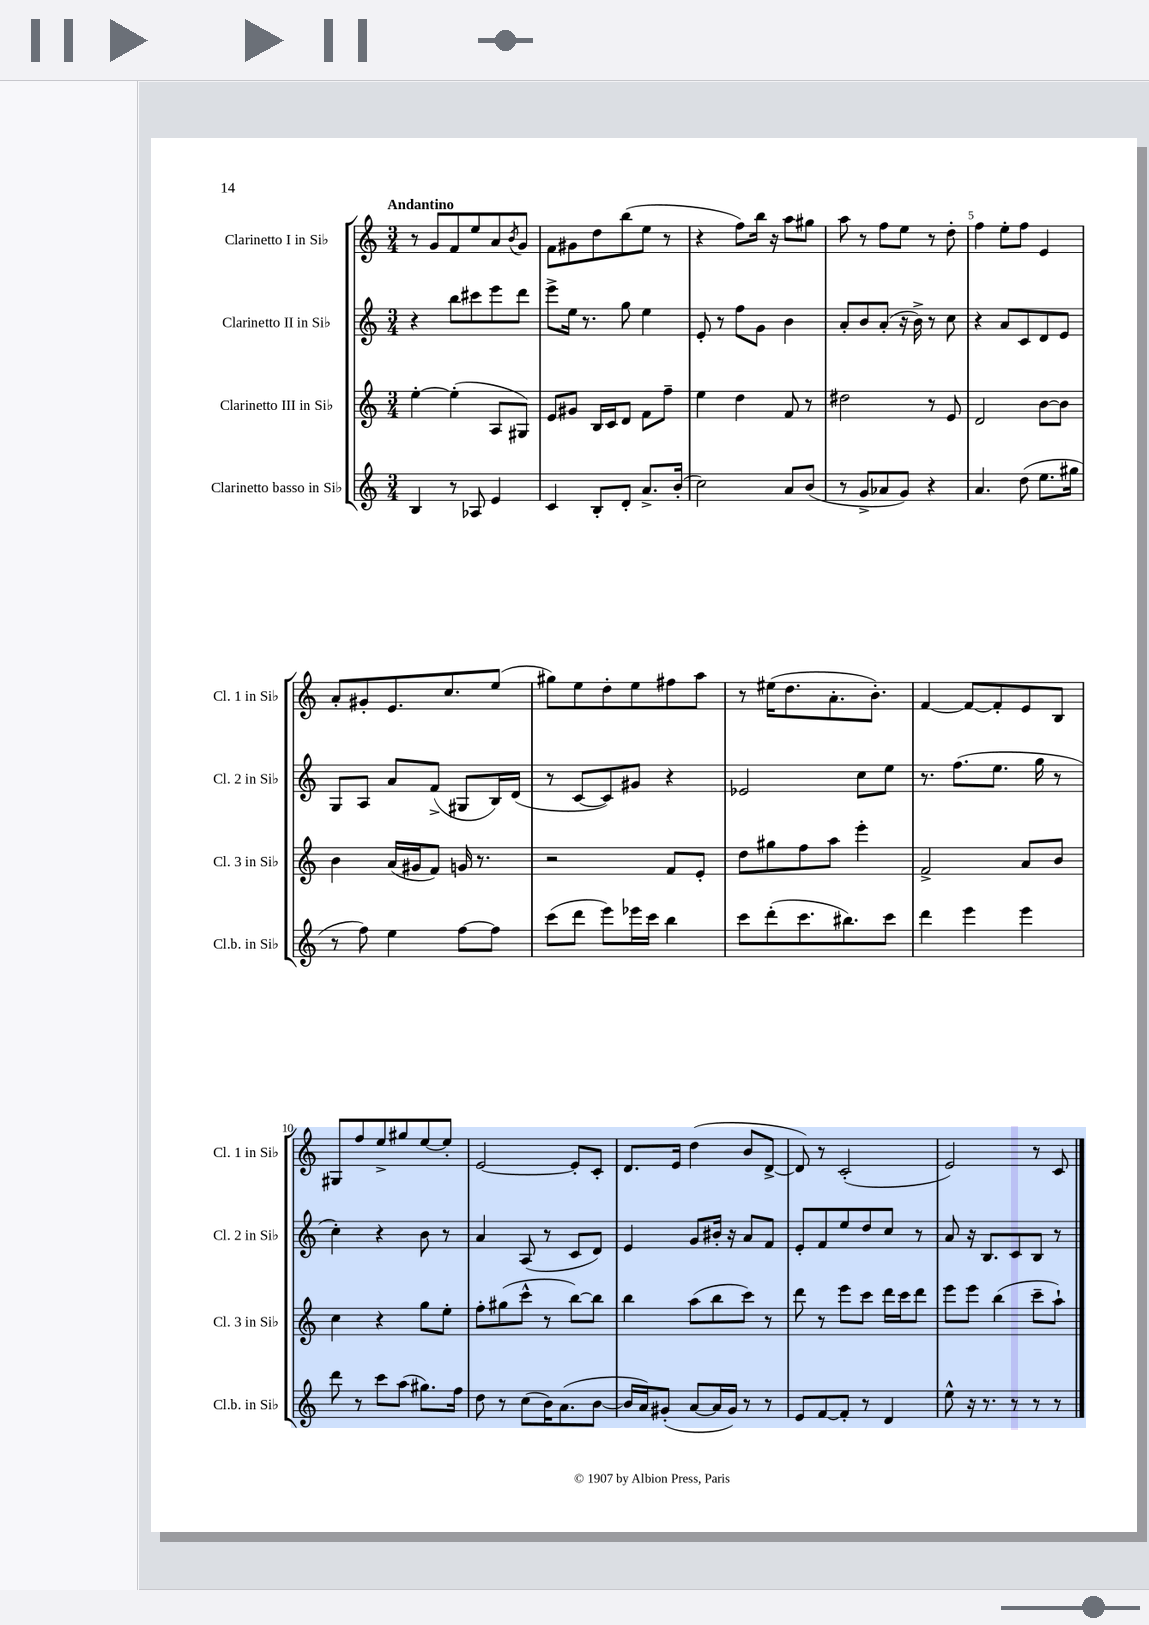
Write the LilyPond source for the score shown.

<<
\new StaffGroup <<
\new Staff = "s0" \with { instrumentName = "Clarinetto I in Sib" shortInstrumentName = "Cl. 1 in Sib" } {
    \clef treble \key c \major \numericTimeSignature \time 3/4 \tempo "Andantino"
    r8 g'8 f'8 e''8 a'8 \acciaccatura { b'8 } g'8 |
    f'8 gis'8 d''8 b''8( e''8 r8 |
    r4 f''8) b''16 r16 a''8 gis''8 |
    a''8 r8 f''8 e''8 r8 d''8-. |
    f''4 e''8-. f''8 e'4 |
    a'8-. gis'8-. e'8. c''8. e''8( |
    gis''8) e''8 d''8-. e''8 fis''8 a''8 |
    r8 eis''16( d''8. a'8.-. b'8.-.) |
    f'4~ f'8~ f'8-. e'8 b8 |
    gis8 f''8 e''8-> gis''8 e''8~ e''8-. |
    e'2~ e'8-. c'8-. |
    d'8. e'16 d''4( b'8 d'8~-> |
    d'8) r8 c'2-.( |
    e'2) r8 c'8 \bar "|." |
}
\new Staff = "s1" \with { instrumentName = "Clarinetto II in Sib" shortInstrumentName = "Cl. 2 in Sib" } {
    \clef treble \key c \major \numericTimeSignature \time 3/4
    r4 b''8 cis'''8 e'''8 d'''8 |
    e'''8-> e''16 r8. g''8 e''4 |
    e'8-. r8 f''8 g'8 b'4 |
    a'8-. b'8 a'8-.( r16 b'16->) r8 c''8 |
    r4 a'8 c'8 d'8 e'8 |
    g8 a8 a'8 f'8->( gis8 b16) d'16( |
    r8 c'8~ c'8) gis'8 r4 |
    ees'2 c''8 e''8 |
    r8. f''8.( e''8. g''16 r8 |
    c''4-.) r4 b'8 r8 |
    a'4 a8( r8 c'8 d'8) |
    e'4 g'8 bis'16-. r16 a'8 f'8 |
    e'8-. f'8 e''8 d''8 c''8 r8 |
    a'8 r16 b8. c'8 b8 r8 \bar "|." |
}
\new Staff = "s2" \with { instrumentName = "Clarinetto III in Sib" shortInstrumentName = "Cl. 3 in Sib" } {
    \clef treble \key c \major \numericTimeSignature \time 3/4
    e''4~-. e''4-.( a8 gis8) |
    e'8 gis'8 b16 c'16 d'8 f'8 f''8-- |
    e''4 d''4 f'8 r8 |
    dis''2 r8 e'8 |
    d'2 b'8~ b'8 |
    b'4 a'16( gis'16 f'8) g'16 r8. |
    r2 f'8 e'8-. |
    d''8 gis''8 f''8 a''8 e'''4-. |
    f'2-> a'8 b'8 |
    c''4 r4 g''8 e''8-. |
    f''8-. gis''8( c'''8-^ r8 b''8~) b''8 |
    b''4 a''8( b''8 c'''8) r8 |
    d'''8 r8 e'''8 c'''8 d'''16 c'''16 d'''8 |
    e'''8 e'''8 b''4( c'''8-- a''8-!) \bar "|." |
}
\new Staff = "s3" \with { instrumentName = "Clarinetto basso in Sib" shortInstrumentName = "Cl.b. in Sib" } {
    \clef treble \key c \major \numericTimeSignature \time 3/4
    b4 r8 aes8 e'4 |
    c'4 b8-. d'8-. a'8.-> b'16-.( |
    c''2) a'8 b'8( |
    r8 g'8-> aes'8 g'8) r4 |
    a'4. d''8( e''8. gis''16 |
    r8 f''8) e''4 f''8~ f''8 |
    c'''8( d'''8 e'''8) ees'''16 c'''16 b''4 |
    c'''8 d'''8-.( c'''8. bis''8.) c'''8 |
    d'''4 e'''4 e'''4 |
    d'''8 r8 c'''8 a''8( gis''8.) f''16 |
    d''8 r8 c''8( b'16) a'8.( b'8~ |
    b'16 a'16) gis'8-.( a'8~ a'16 gis'16) r8 r8 |
    e'8 f'8~ f'8-. r8 d'4 |
    e''8-^ r16 r8. r8 r8 r8 \bar "|." |
}
>>
>>
\layout { \context { \Score \override BarNumber.break-visibility = ##(#f #t #t) barNumberVisibility = #(every-nth-bar-number-visible 5) } }
